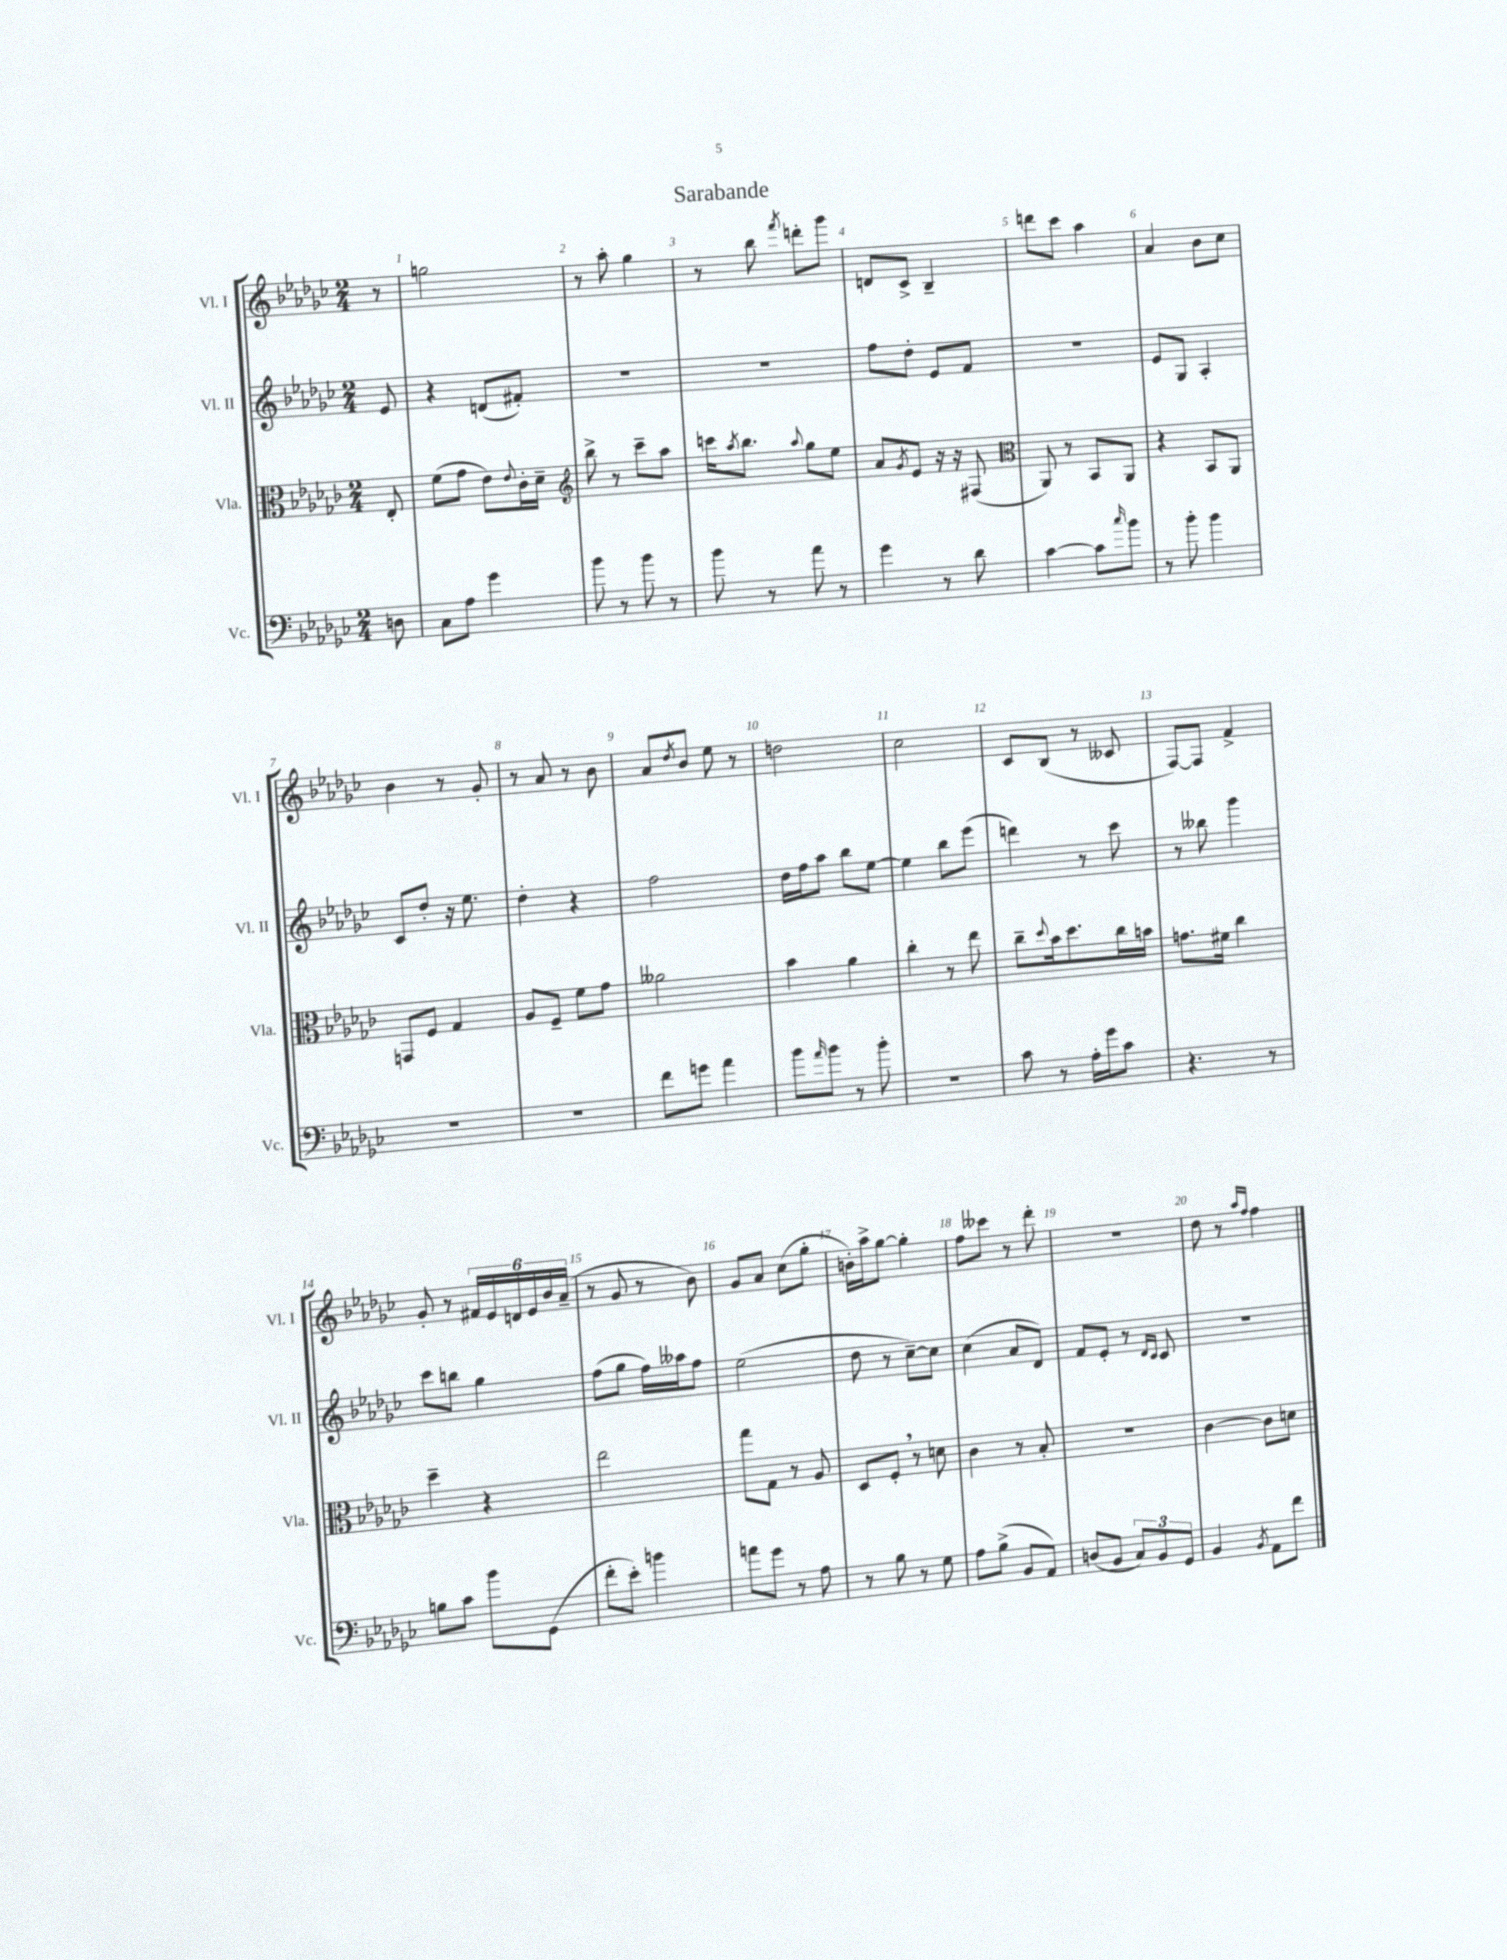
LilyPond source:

\header { title = "Sarabande" }
<<
\new StaffGroup <<
\new Staff = "s0" \with { instrumentName = "Vl. I" shortInstrumentName = "Vl. I" } {
    \clef treble \key ges \major \numericTimeSignature \time 2/4 \partial 8
    r8 |
    g''2 |
    r8 aes''8-. ges''4 |
    r8 bes''8 \acciaccatura { f'''8 } d'''8-. ges'''8 |
    d'8 ces'8-> bes4-- |
    d'''8 ces'''8 aes''4 |
    aes'4 bes'8 ces''8 |
    bes'4 r8 ges'8-. |
    r8 aes'8 r8 bes'8 |
    aes'8 \acciaccatura { des''8 } bes'8 ees''8 r8 |
    d''2 |
    ces''2 |
    ces'8 bes8( r8 ceses'8 |
    f8~) f8 f'4-> |
    ges'8-. r8 \tuplet 6/4 { fis'16 ees'16 d'16 ees'16 bes'16 aes'16--( } |
    r8 ges'8 r8 bes'8) |
    ges'8 aes'8 ces''8( ges''8-. |
    b'16-.) aes''16-> ges''8~ ges''4-. |
    f''8 ceses'''8 r8 des'''8-. |
    r2 |
    des''8 r8 \grace { aes''16 f''16 } f''4 \bar "|." |
}
\new Staff = "s1" \with { instrumentName = "Vl. II" shortInstrumentName = "Vl. II" } {
    \clef treble \key ges \major \numericTimeSignature \time 2/4 \partial 8
    ees'8 |
    r4 d'8( fis'8-.) |
    R2 |
    R2 |
    f''8 des''8-. ees'8 f'8 |
    r2 |
    ees'8 ges8 aes4-. |
    ces'8 des''8-. r16 ees''8. |
    des''4-. r4 |
    f''2 |
    des''16 f''16 aes''8 bes''8 ees''8~ |
    ees''4 bes''8 ees'''8( |
    d'''4) r8 ces'''8 |
    r8 beses''8 ges'''4 |
    ces'''8 b''8 ges''4 |
    f''8( ges''8 f''16) aeses''16 f''8 |
    ees''2( |
    des''8 r8 ces''8~--) ces''8 |
    ces''4( aes'8 des'8) |
    f'8 ees'8-. r8 \grace { des'16 ces'16 } ces'8 |
    R2 \bar "|." |
}
\new Staff = "s2" \with { instrumentName = "Vla." shortInstrumentName = "Vla." } {
    \clef alto \key ges \major \numericTimeSignature \time 2/4 \partial 8
    ees8-. |
    f'8( ges'8 ees'8) \appoggiatura { ees'8 } ces'16-. des'16-- |
    \clef treble bes''8-> r8 ces'''8-- aes''8 |
    c'''16 \acciaccatura { aes''8 } bes''8. \appoggiatura { aes''8 } ges''8 ees''8 |
    aes'8 \acciaccatura { ges'8 } ees'8 r16 r16 fis8( |
    \clef alto aes,8) r8 bes,8 aes,8 |
    r4 bes,8 aes,8 |
    g,8 f8 ges4 |
    aes8 f8-- f'8 ges'8 |
    aeses'2 |
    bes'4 aes'4 |
    ces''4-. r8 ees''8 |
    ces''8-- \appoggiatura { des''8 } bes'16 des''8. ces''16 b'16 |
    g'8. fis'16 ces''4 |
    des''4-- r4 |
    ees''2 |
    ges''8 ges8 r8 aes8 |
    des8 f8-. \breathe r8 d'8 |
    ces'4 r8 bes8-. |
    R2 |
    ces'4~ ces'8 d'8 \bar "|." |
}
\new Staff = "s3" \with { instrumentName = "Vc." shortInstrumentName = "Vc." } {
    \clef bass \key ges \major \numericTimeSignature \time 2/4 \partial 8
    d8 |
    ces8 aes8 ges'4 |
    bes'8 r8 bes'8 r8 |
    bes'8 r8 aes'8 r8 |
    ges'4 r8 des'8 |
    ces'4~ ces'8 \grace { ces''16 } bes'8 |
    r8 bes'8-. bes'4 |
    R2 |
    R2 |
    f'8 g'8 aes'4 |
    bes'8 \grace { aes'16 } bes'8 r8 bes'8-. |
    R2 |
    ces'8 r8 aes16-. ges'16 ces'8 |
    r4. r8 |
    b8 ces'8 bes'8 ges,8( |
    f'8-. ees'8-.) b'4 |
    a'8 ges'8 r8 aes8 |
    r8 bes8 r8 ges8 |
    aes8 bes8->( bes,8 aes,8) |
    d8( bes,8 \tuplet 3/2 { ces8) bes,8 ges,8 } |
    bes,4 \acciaccatura { bes,8 } aes,8 f'8 \bar "|." |
}
>>
>>
\layout { \context { \Score \override BarNumber.break-visibility = ##(#f #t #t) barNumberVisibility = #all-bar-numbers-visible } }
